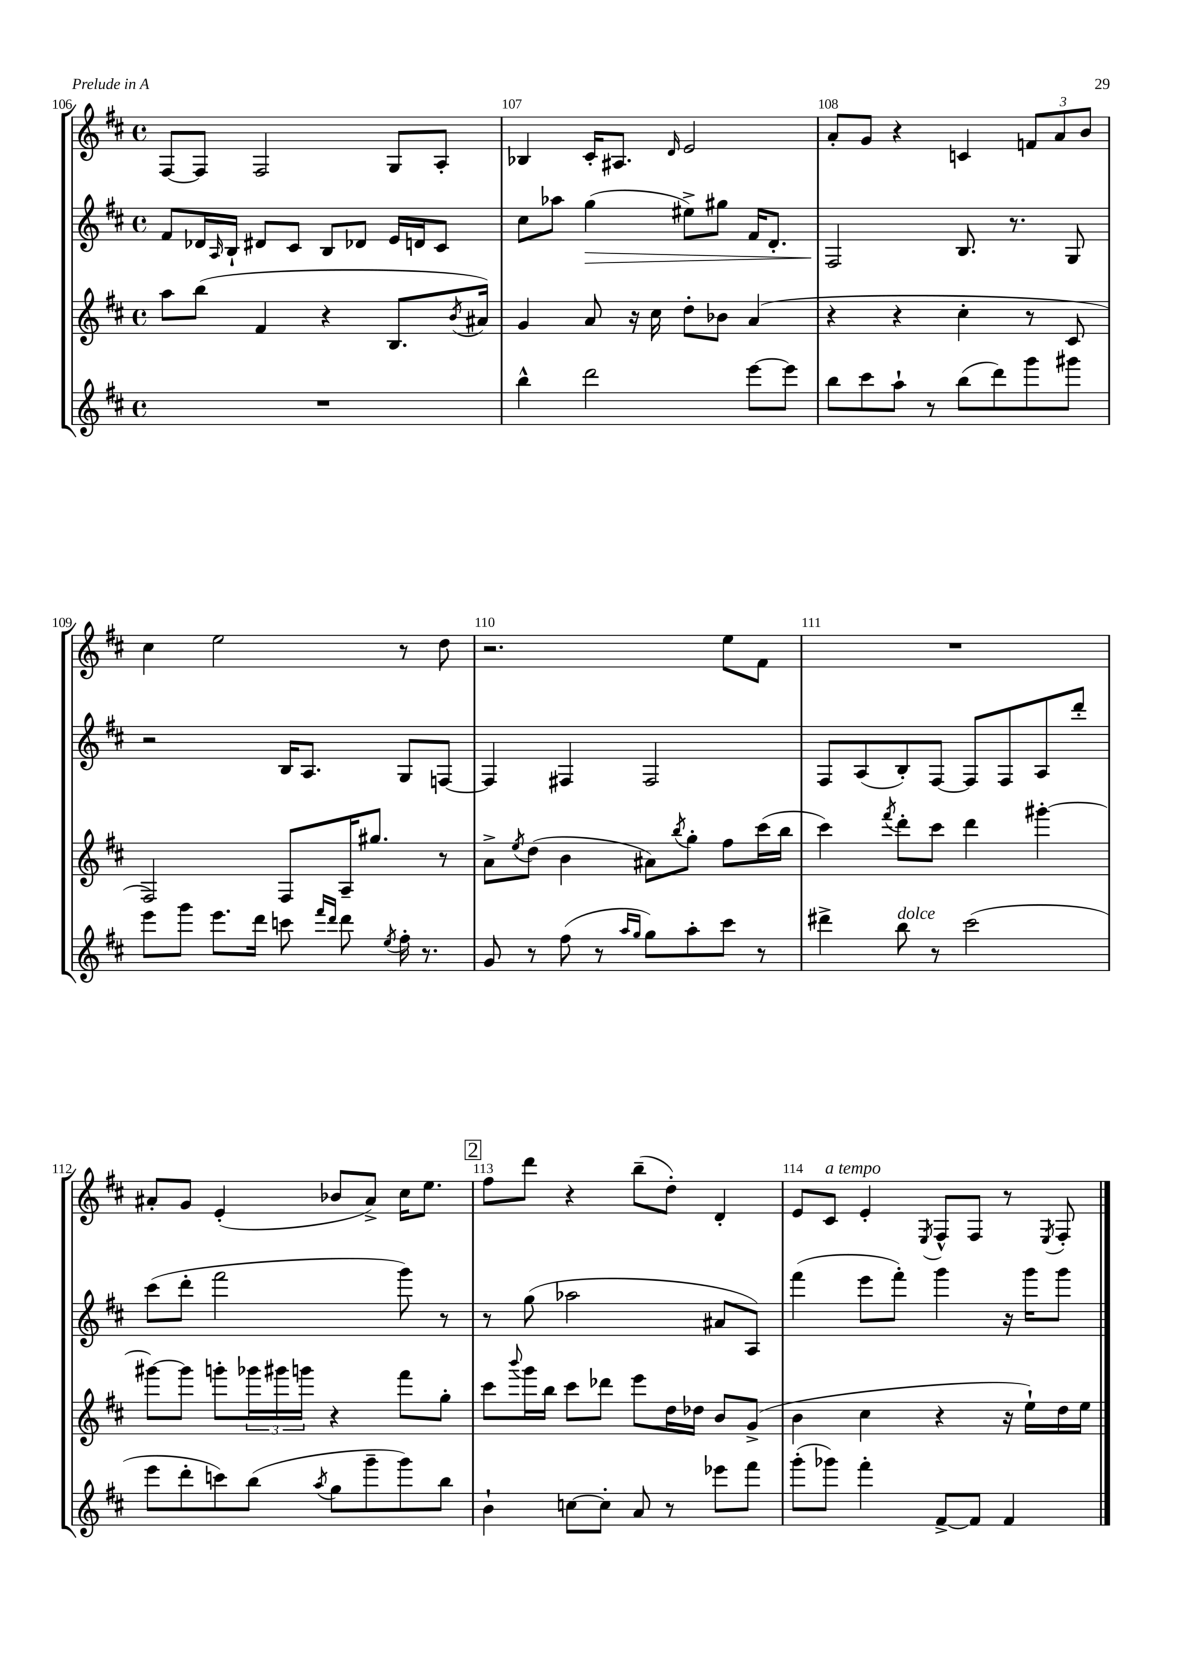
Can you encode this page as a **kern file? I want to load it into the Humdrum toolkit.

**kern	**kern	**kern	**dynam	**kern
*part4	*part3	*part2	*part2	*part1
*staff4	*staff3	*staff2	*staff2	*staff1
*clefG2	*clefG2	*clefG2	*	*clefG2
*k[f#c#]	*k[f#c#]	*k[f#c#]	*	*k[f#c#]
*M4/4	*M4/4	*M4/4	*	*M4/4
*met(c)	*met(c)	*met(c)	*	*met(c)
=106	=106	=106	=106	=106
1r	8aa\L	8f#/L	.	[8F#/L
.	(8bb\J	16d-X/L	.	8F#/J]
.	.	16qqA/	.	.
.	.	16B`/JJ	.	.
.	4f#/	8d#X/L	.	2F#/
.	.	8c#/J	.	.
.	4r	8B/L	.	.
.	.	8d-X/J	.	.
.	8.B/L	16e/LL	.	8G/L
.	.	16dn/J	.	.
.	.	8c#/J	.	8A'/J
.	8qb/	.	.	.
.	16a#X/Jk)	.	.	.
=107	=107	=107	=107	=107
4bb^^\	4g/	8cc#\L	.	4B-X/
.	.	8aa-X\J	.	.
!	!	!	!LO:HP:b	!
2ddd\	8a/	(4gg\	>	16c#'/KL
.	.	.	.	8.A#X/J
.	16r	.	.	.
.	16cc#\	.	.	.
.	.	.	.	16qqd/
.	8dd'\L	8ee#X^\L)	.	2e/
.	8b-X\J	8gg#X\J	.	.
[8eee\L	(4a/	16f#/KL	.	.
.	.	8.d'/J	.	.
8eee\J]	.	.	.	.
=108	=108	=108	=108	=108
8bb\L	4r	2F#/	.	8a'/L
8ccc#\	.	.	.	8g/J
8aa`\J	4r	.	.	4r
8r	.	.	.	.
(8bb\L	4cc#'\	8.B/	]	4cn/
8ddd\)	.	.	.	.
.	.	8.r	.	.
8ggg\	8r	.	.	12fn/L
.	.	.	.	12a/
8ggg#X\J	8c#/	8G/	.	.
.	.	.	.	12b/J
!!LO:LB:g=z
=109	=109	=109	=109	=109
8eee\L	2F#/)	2r	.	4cc#\
8ggg\J	.	.	.	.
8.eee\L	.	.	.	2ee\
16ddd\Jk	.	.	.	.
8cccn\	8F#/L	16B/KL	.	.
.	.	8.A/J	.	.
16qqfff#/LL	.	.	.	.
16qqddd/JJ	.	.	.	.
8ddd\	16A~/K	.	.	.
.	8.gg#X/J	.	.	.
8qee/	.	.	.	.
16ff#'\	.	8G/L	.	8r
8.r	.	.	.	.
.	8r	[8Fn/J	.	8dd\
=110	=110	=110	=110	=110
8g/	8a^\L	4F/]	.	2.r
.	8qee/	.	.	.
8r	(8dd\J	.	.	.
(8ff#\	4b\	4F#X/	.	.
8r	.	.	.	.
16qqaa/LL	.	.	.	.
16qqgg/JJ	.	.	.	.
8gg\L)	8a#X\L)	2F#/	.	.
.	8qbb/	.	.	.
8aa'\	8gg'\J	.	.	.
8ccc#\J	8ff#\L	.	.	8ee\L
8r	(16ccc#\L	.	.	8f#\J
.	16bb\JJ	.	.	.
=111	=111	=111	=111	=111
4ddd#X^\	4ccc#\)	8F#/L	.	1r
.	.	(8A/	.	.
.	8qfff#/	.	.	.
!LO:TX:a:i:t=dolce	!	!	!	!
8bb\	8ddd'\L	8B'/)	.	.
8r	8ccc#\J	[8F#/J	.	.
(2ccc#\	4ddd\	8F#/L]	.	.
.	.	8F#/	.	.
.	[4ggg#X'\	8A/	.	.
.	.	8ddd'/J	.	.
!!LO:LB:g=z
=112	=112	=112	=112	=112
8eee\L	8ggg#X\L_	(8ccc#\L	.	8a#X'/L
8ddd'\	8ggg#\J]	8ddd'\J	.	8g/J
8cccn\)	8gggn'\L	2fff#\	.	(4e'/
(8bb\J	24ggg-X\L	.	.	.
.	24ggg#X\	.	.	.
.	24gggn\JJ	.	.	.
8qaa/	.	.	.	.
8gg\L	4r	.	.	8b-X/L
8ggg~\	.	.	.	8a#^/J)
8ggg\)	8fff#\L	8ggg\)	.	16cc#\KL
.	.	.	.	8.ee\J
8bb\J	8gg'\J	8r	.	.
!!LO:REH:place=s1:t=2
=113	=113	=113	=113	=113
4b`\	8ccc#\L	8r	.	8ff#\L
.	8qqbbb/	.	.	.
.	16ggg\L	(8gg\	.	8ddd\J
.	16bb\JJ	.	.	.
[8ccn\L	8ccc#\L	2aa-X\	.	4r
8cc'\J]	8ddd-X\J	.	.	.
8a/	8eee\L	.	.	(8bb~\L
8r	16dd\L	.	.	8dd'\J)
.	16dd-X\JJ	.	.	.
8eee-X\L	8b/L	8a#X/L	.	4d'/
8fff#\J	(8g^/J	8A/J)	.	.
=114	=114	=114	=114	=114
(8ggg'\L	4b\	(4fff#\	.	8e/L
!	!	!	!	!LO:TX:a:i:t=a tempo
8ggg-X\J)	.	.	.	8c#/J
4fff#'\	4cc#\	8eee\L	.	4e'/
.	.	8fff#'\J)	.	.
.	.	.	.	8qE/
[8f#^/L	4r	4ggg\	.	8F#^^/L
8f#/J]	.	.	.	8F#/J
4f#/	16r	16r	.	8r
.	16ee`\LL)	16ggg\KL	.	.
.	.	.	.	8qE/
.	16dd\	8ggg\J	.	8F#'/
.	16ee\JJ	.	.	.
==	==	==	==	==
*-	*-	*-	*-	*-
